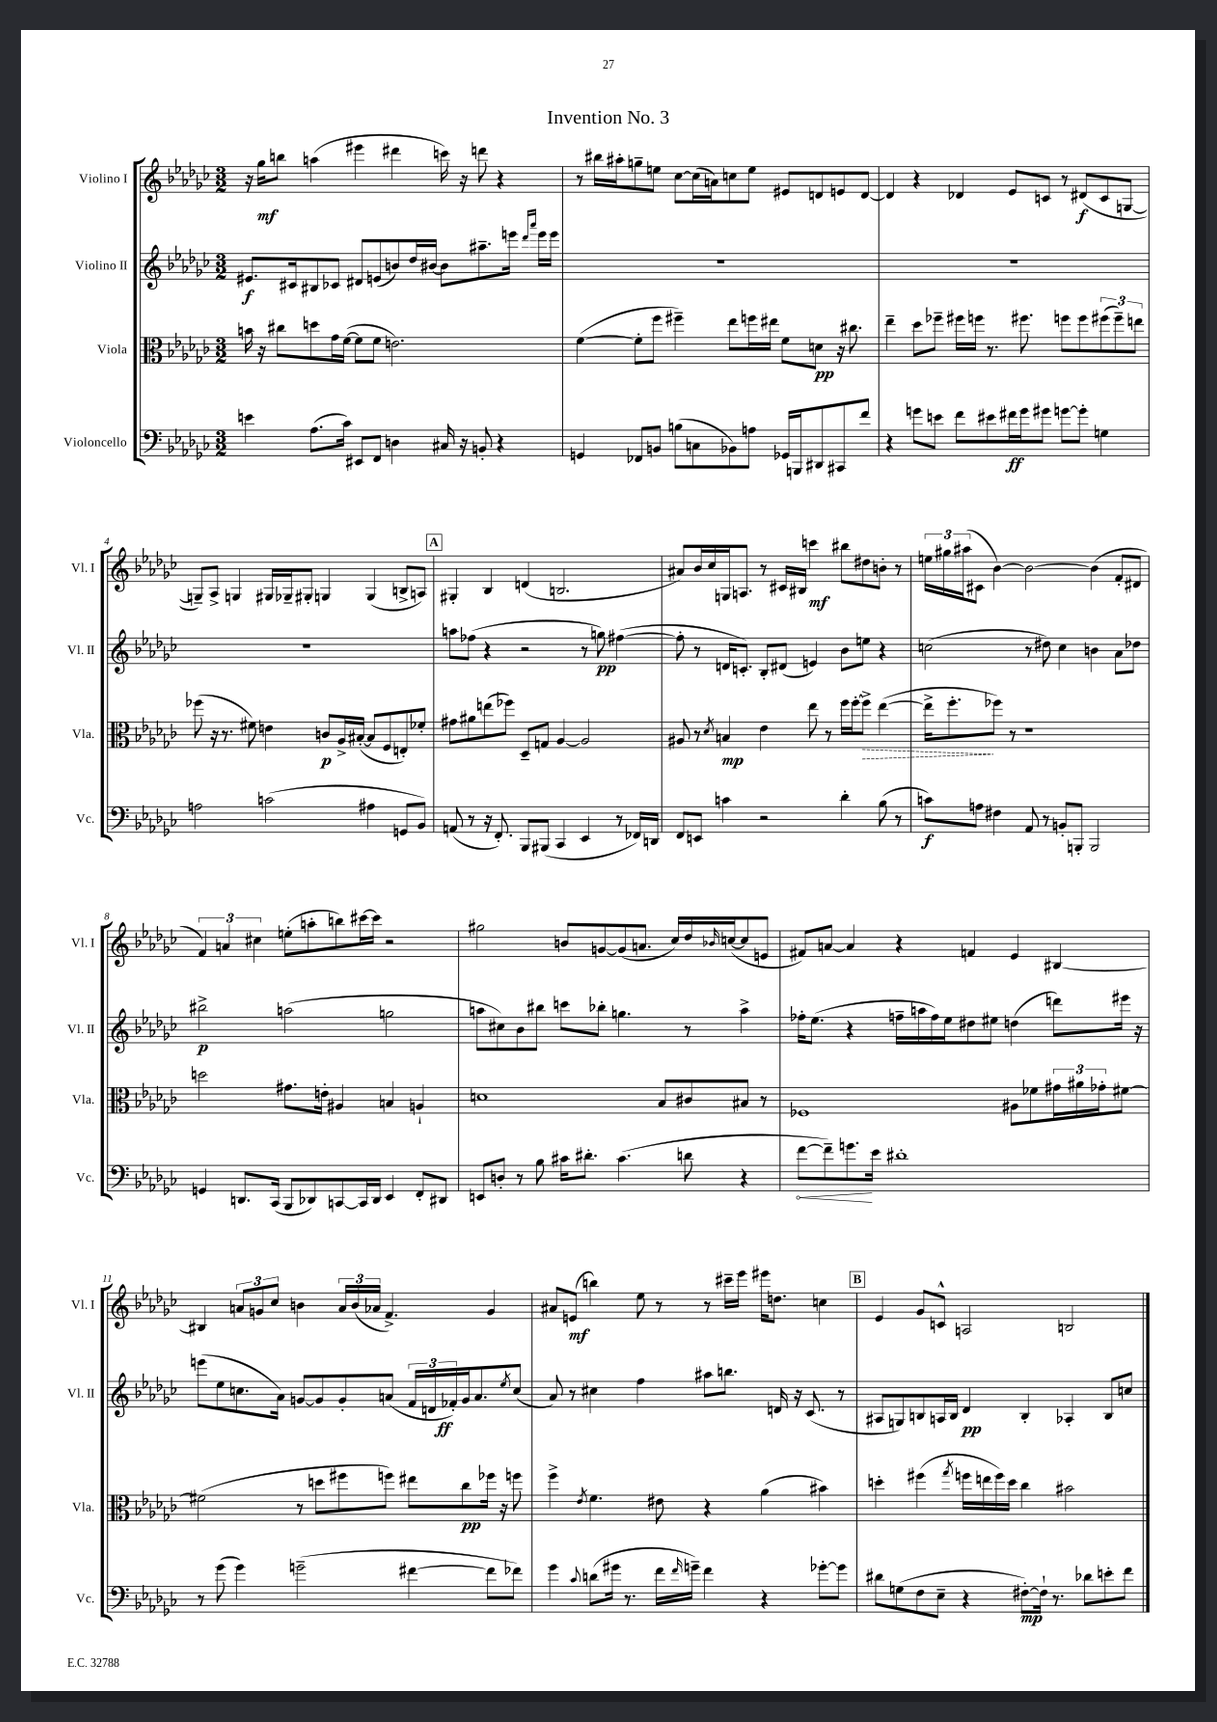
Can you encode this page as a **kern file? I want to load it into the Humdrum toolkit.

**kern	**dynam	**kern	**dynam	**kern	**dynam	**kern	**dynam
*part4	*part4	*part3	*part3	*part2	*part2	*part1	*part1
*staff4	*staff4	*staff3	*staff3	*staff2	*staff2	*staff1	*staff1
*I"Violoncello	*	*I"Viola	*	*I"Violino II	*	*I"Violino I	*
*I'Vc.	*	*I'Vla.	*	*I'Vl. II	*	*I'Vl. I	*
*clefF4	*	*clefC3	*	*clefG2	*	*clefG2	*
*k[b-e-a-d-g-c-]	*	*k[b-e-a-d-g-c-]	*	*k[b-e-a-d-g-c-]	*	*k[b-e-a-d-g-c-]	*
*M3/2	*	*M3/2	*	*M3/2	*	*M3/2	*
=1	=1	=1	=1	=1	=1	=1	=1
4en\	.	16bn\	.	8.e#X/L	f	16r	.
.	.	16r	.	.	.	16gg-\KL	mf
.	.	8cc#X\L	.	.	.	8bbn\J	.
.	.	.	.	16c#X/k	.	.	.
(8.A-\L	.	8ddn\	.	8B#X/	.	(4aan\	.
.	.	16g-\L	.	8c-X/J	.	.	.
16c-\Jk)	.	([16f\JJ	.	.	.	.	.
8EE#X/L	.	8f\L]	.	8d#X/L	.	4eee#X\	.
8FF/J	.	8f\J	.	(8en/	.	.	.
4Dn\	.	2.en\)	.	8bn/)	.	4ddd#X\	.
.	.	.	.	16dd-/L	.	.	.
.	.	.	.	[16b#X/JJ	.	.	.
16C#X/	.	.	.	8b#\L]	.	16cccn\)	.
16r	.	.	.	.	.	16r	.
8BBn'/	.	.	.	8.aa#X~\	.	8dddn\	.
4r	.	.	.	.	.	4r	.
.	.	.	.	16eeen\Jk	.	.	.
.	.	.	.	16qqddd-/LL	.	.	.
.	.	.	.	16qqaaa-/JJ	.	.	.
.	.	.	.	16eee\LL	.	.	.
.	.	.	.	16eee\JJ	.	.	.
=2	=2	=2	=2	=2	=2	=2	=2
4GGn/	.	([4f\	.	1.r	.	8r	.
.	.	.	.	.	.	16bb#X\LL	.
.	.	.	.	.	.	16aa#X'\J	.
8FF-X/L	.	8f'\L]	.	.	.	8ggn~\	.
8BBn/J	.	8ff\J	.	.	.	8een\J	.
(8Bn\L	.	4ff#X~\)	.	.	.	[8cc-\L	.
8Cn\	.	.	.	.	.	(16cc-\L]	.
.	.	.	.	.	.	16an\J)	.
8BB-X\)	.	8ee-\L	.	.	.	8ccn\	.
8An\J	.	16ffn\L	.	.	.	8ee\J	.
.	.	16ee#X\JJ	.	.	.	.	.
16GG-X/LL	.	8f\L	.	.	.	8e#X/L	.
16BBBn/J	.	.	.	.	.	.	.
8DD#X/	.	8dn\J	pp	.	.	8dn/	.
8CC#X/	.	16r	.	.	.	8en/	.
.	.	8.cc#X\	.	.	.	.	.
8f/J	.	.	.	.	.	[8d/J	.
=3	=3	=3	=3	=3	=3	=3	=3
4r	.	4ee-~\	.	1.r	.	4d/]	.
8gn\L	.	8dd-\L	.	.	.	4r	.
8en\J	.	8ff-X~\J	.	.	.	.	.
8f\L	.	16ff#X\LL	.	.	.	4d-X/	.
.	.	16ffn\JJ	.	.	.	.	.
8e#X\	.	8.r	.	.	.	.	.
16f#X\L	ff	.	.	.	.	8e-/L	.
16g\J	.	8.ff#X\	.	.	.	.	.
8g#X\J	.	.	.	.	.	8cn/J	.
[8gn\L	.	8ffn\L	.	.	.	8r	.
8g'\J]	.	8ff\	.	.	.	(8d#X/L	f
4Gn\	.	(12ff#X\	.	.	.	8c/	.
.	.	12ff#~\)	.	.	.	.	.
.	.	.	.	.	.	[8Gn/J	.
.	.	12een\J	.	.	.	.	.
!!LO:LB:g=z
=4	=4	=4	=4	=4	=4	=4	=4
2An\	.	(8ff-X\	.	1.r	.	8Gn~/L])	.
.	.	16r	.	.	.	8A-^/J	.
.	.	8.r	.	.	.	.	.
.	.	.	.	.	.	4Gn/	.
.	.	8f#X\)	.	.	.	.	.
(2cn\	.	4en\	.	.	.	16G#X/LL	.
.	.	.	.	.	.	16G-X~/J	.
.	.	.	.	.	.	8G#X'/J	.
.	.	8cn/L	p	.	.	4Gn/	.
.	.	16A-^/L	.	.	.	.	.
.	.	([16B#X'/JJ	.	.	.	.	.
4A#X\	.	8B#/L]	.	.	.	(4G/	.
.	.	8F/	.	.	.	.	.
8GGn/L	.	8En'/)	.	.	.	8Bn^/L	.
8BB-/J)	.	8f-X'/J	.	.	.	8An/J)	.
!!LO:REH:place=s1:t=A
=5	=5	=5	=5	=5	=5	=5	=5
(8AAn/	.	8g#X\L	.	8aan\L	.	4G#X'/	.
8r	.	8a#X\	.	(8ff-X\J	.	.	.
16r	.	(8een\	.	4r	.	4B-/	.
8.FF'/)	.	.	.	.	.	.	.
.	.	8ff-X\J)	.	.	.	.	.
8BBB-/L	.	8D-~/L	.	2r	.	(4dn/	.
(8BBB#X/J	.	8Gn/J	.	.	.	.	.
4CC-/	.	[4A-/	.	.	.	2.Bn/	.
4EE-/	.	2A-/]	.	8r	.	.	.
.	.	.	.	8ggn\)	pp	.	.
8r	.	.	.	([4ff#X\	.	.	.
16FF-X/LL)	.	.	.	.	.	.	.
16DDn/JJ	.	.	.	.	.	.	.
=6	=6	=6	=6	=6	=6	=6	=6
8FF/L	.	8A#X/	.	8ff#'\]	.	8a#X/L)	.
8EEn/J	.	8r	.	8r	.	16b-/L	.
.	.	.	.	.	.	16cc-/	.
.	.	8qd-/	.	.	.	.	.
4cn\	.	4Bn/	mp	16dn/KL	.	16Gn/J	.
.	.	.	.	8.cn'/J)	.	8.An/J	.
2r	.	4e-\	.	8B-'/L	.	8r	.
.	.	.	.	(8d#X/J	.	16c#X/LL	.
.	.	.	.	.	.	16B#X/JJ	.
.	.	8ee-\	.	4en/)	.	4cccn\	mf
.	.	8r	.	.	.	.	.
4d-'\	.	16ff\LL	.	8b-\L	.	8bb#X\L	.
.	.	[16ff'\J	.	.	.	.	.
!	!	!	!LO:HP:b	!	!	!	!
.	.	8ff^\J]	>	8een\J	.	8dd#X\	.
(8B-\	.	([4ee-\	.	4r	.	8bn'\J	.
8r	.	.	.	.	.	8r	.
=7	=7	=7	=7	=7	=7	=7	=7
8cn\L)	f	16ee-^\KL]	.	(2ccn\	.	24een\LL	.
.	.	.	.	.	.	24gg#X\	.
.	.	8.ff'\	.	.	.	.	.
.	.	.	.	.	.	(24aa#X\J	.
8An\J	.	.	.	.	.	8c#X\J	.
4F#X\	.	8ff-X\J)	]	.	.	[4b-\)	.
.	.	8r	.	.	.	.	.
8AA-/	.	1r	.	8r	.	2b-\_	.
8r	.	.	.	8dd#X\)	.	.	.
8BBn'/L	.	.	.	4cc\	.	.	.
8BBBn'/J	.	.	.	.	.	.	.
2BBB/	.	.	.	4bn\	.	(4b-\]	.
.	.	.	.	8a-\L	.	8f'/L	.
.	.	.	.	8dd-X\J	.	8d#X/J	.
!!LO:LB:g=z
=8	=8	=8	=8	=8	=8	=8	=8
4GGn/	.	2ddn\	.	2bb#X^\	p	6f/)	.
.	.	.	.	.	.	6an/	.
8.DDn/L	.	.	.	.	.	.	.
.	.	.	.	.	.	6cc#X\	.
(16CC-/Jk	.	.	.	.	.	.	.
8BBB-/L	.	8.g#X\L	.	(2aan\	.	(8een'\L	.
8DD-X/)	.	.	.	.	.	8aan'\	.
.	.	16en'\Jk	.	.	.	.	.
[8CCn/	.	4A#X/	.	.	.	8bbn\)	.
16CC/L]	.	.	.	.	.	[16ccc#X\L	.
16DD-/JJ	.	.	.	.	.	16ccc#\JJ]	.
4EE-/	.	4Bn/	.	2ggn\	.	2r	.
8FF'/L	.	4An`/	.	.	.	.	.
8DD#X/J	.	.	.	.	.	.	.
=9	=9	=9	=9	=9	=9	=9	=9
8EEn/L	.	1dn	.	8aan\L	.	2gg#X\	.
8Dn'/J	.	.	.	8cc#X\)	.	.	.
8r	.	.	.	8b-\	.	.	.
8B-\	.	.	.	8bb#X\J	.	.	.
16c#X\KL	.	.	.	8cccn\L	.	8bn/L	.
8.d#X'\J	.	.	.	.	.	.	.
.	.	.	.	8bb-X'\J	.	[8gn/	.
(4.c#\	.	.	.	4.ggn\	.	(8g/]	.
.	.	.	.	.	.	8.an/J	.
.	.	8B-/L	.	.	.	.	.
.	.	.	.	.	.	16cc-/LL)	.
8dn\	.	8c#X/	.	8r	.	16dd-/	.
.	.	.	.	.	.	16qqb-X/	.
.	.	.	.	.	.	([16ccn/J	.
4r	.	8B#X/J	.	4aa^\	.	8cc/]	.
.	.	8r	.	.	.	8en/J	.
=10	=10	=10	=10	=10	=10	=10	=10
!	!LO:HP:b	!	!	!	!	!	!
[8f\L	<	1F-X	.	16ff-X'\KL	.	8f#X/L)	.
.	.	.	.	(8.ee-\J	.	.	.
8f~\])	.	.	.	.	.	[8an/J	.
8.gn\	.	.	.	4r	.	4a/]	.
16e-\Jk	[	.	.	.	.	.	.
1d#X'	.	.	.	16ffn~\LL	.	4r	.
.	.	.	.	16aan\	.	.	.
.	.	.	.	16ff\)	.	.	.
.	.	.	.	16ee-\J	.	.	.
.	.	.	.	8dd#X\	.	4fn/	.
.	.	.	.	8ee#X\J	.	.	.
.	.	8A#X\L	.	(4ddn\	.	4e-/	.
.	.	8f-X\	.	.	.	.	.
.	.	24g#X\L	.	8dddn\L)	.	[4B#X/	.
.	.	24a#X\	.	.	.	.	.
.	.	24g-X'\J	.	.	.	.	.
.	.	[8f#X\J	.	16eee#X\Jk	.	.	.
.	.	.	.	16r	.	.	.
!!LO:LB:g=z
=11	=11	=11	=11	=11	=11	=11	=11
8r	.	(2f#X\]	.	(8eeen\L	.	4B#X/]	.
(8g-\	.	.	.	8ee-\	.	.	.
4g-\)	.	.	.	8.ccn\	.	12an/L	.
.	.	.	.	.	.	12gn/	.
.	.	.	.	.	.	12cc-/J	.
.	.	.	.	16a-\Jk)	.	.	.
(2gn~\	.	8r	.	[8gn/L	.	4bn\	.
.	.	8ddn\L	.	8g/]	.	.	.
.	.	8ff#X\	.	8g'/	.	24a/LL	.
.	.	.	.	.	.	(24b/	.
.	.	.	.	.	.	24a-X/JJ	.
.	.	8ffn\J)	.	(8an/J	.	4.f^/)	.
[4f#X\	.	8ee#X\L	.	24f/LL	.	.	.
.	.	.	.	24dn/	.	.	.
.	.	.	.	24f-X'/)	ff	.	.
.	.	8cc-\	pp	16g/J	.	.	.
.	.	.	.	8.a/	.	.	.
8f#\L]	.	16ff-X\Jk	.	.	.	4g/	.
.	.	16r	.	.	.	.	.
.	.	.	.	8qee-/	.	.	.
8f-X\J)	.	8ffn\	.	(8cc/J	.	.	.
=12	=12	=12	=12	=12	=12	=12	=12
4g-\	.	4ff^\	.	8a-/)	.	8a#X/L	.
.	.	.	.	8r	.	(8en/J	mf
8qqc-/	.	8qe-/	.	.	.	.	.
(8dn\L	.	4.f\	.	4cc#X\	.	4bbn\)	.
16g#X\Jk	.	.	.	.	.	.	.
8.r	.	.	.	.	.	.	.
.	.	.	.	4ff\	.	8ee-\	.
16f\LL	.	8e#X\	.	.	.	8r	.
16qqf/	.	.	.	.	.	.	.
16gn~\JJ)	.	.	.	.	.	.	.
4f\	.	4r	.	8aa#X\L	.	8r	.
.	.	.	.	8.bbn\J	.	16ccc#X~\LL	.
.	.	.	.	.	.	16eee-\JJ	.
4r	.	(4a-\	.	.	.	16eee#X\KL	.
.	.	.	.	16dn/	.	8.ddn\J	.
.	.	.	.	16r	.	.	.
.	.	.	.	(8.c-/	.	.	.
[8g-X'\L	.	4b#X\)	.	.	.	4ccn\	.
8g-\J]	.	.	.	8r	.	.	.
!!LO:REH:place=s1:t=B
=13	=13	=13	=13	=13	=13	=13	=13
8d#X\L	.	4ddn'\	.	8A#X/L	.	4e-/	.
(8Gn\	.	.	.	8Gn/)	.	.	.
8F\	.	(4ff#X\	.	8Bn/	.	8g-/L	.
8E-~\J	.	.	.	16An/L	.	8cn^^/J	.
.	.	.	.	16B/JJ	.	.	.
.	.	8qgg-/	.	.	.	.	.
4r	.	16ffn\LL	.	4d-/	pp	2An/	.
.	.	16een\	.	.	.	.	.
.	.	16ff\)	.	.	.	.	.
.	.	16dd\JJ	.	.	.	.	.
[8F#X'\L)	mp	4cc-\	.	4B'/	.	.	.
16F#`\Jk]	.	.	.	.	.	.	.
8.r	.	.	.	.	.	.	.
.	.	2b#X\	.	4A-X'/	.	2Bn/	.
8d-X\L	.	.	.	.	.	.	.
8en'\	.	.	.	8B/L	.	.	.
8f\J	.	.	.	8ccn/J	.	.	.
==	==	==	==	==	==	==	==
*-	*-	*-	*-	*-	*-	*-	*-
